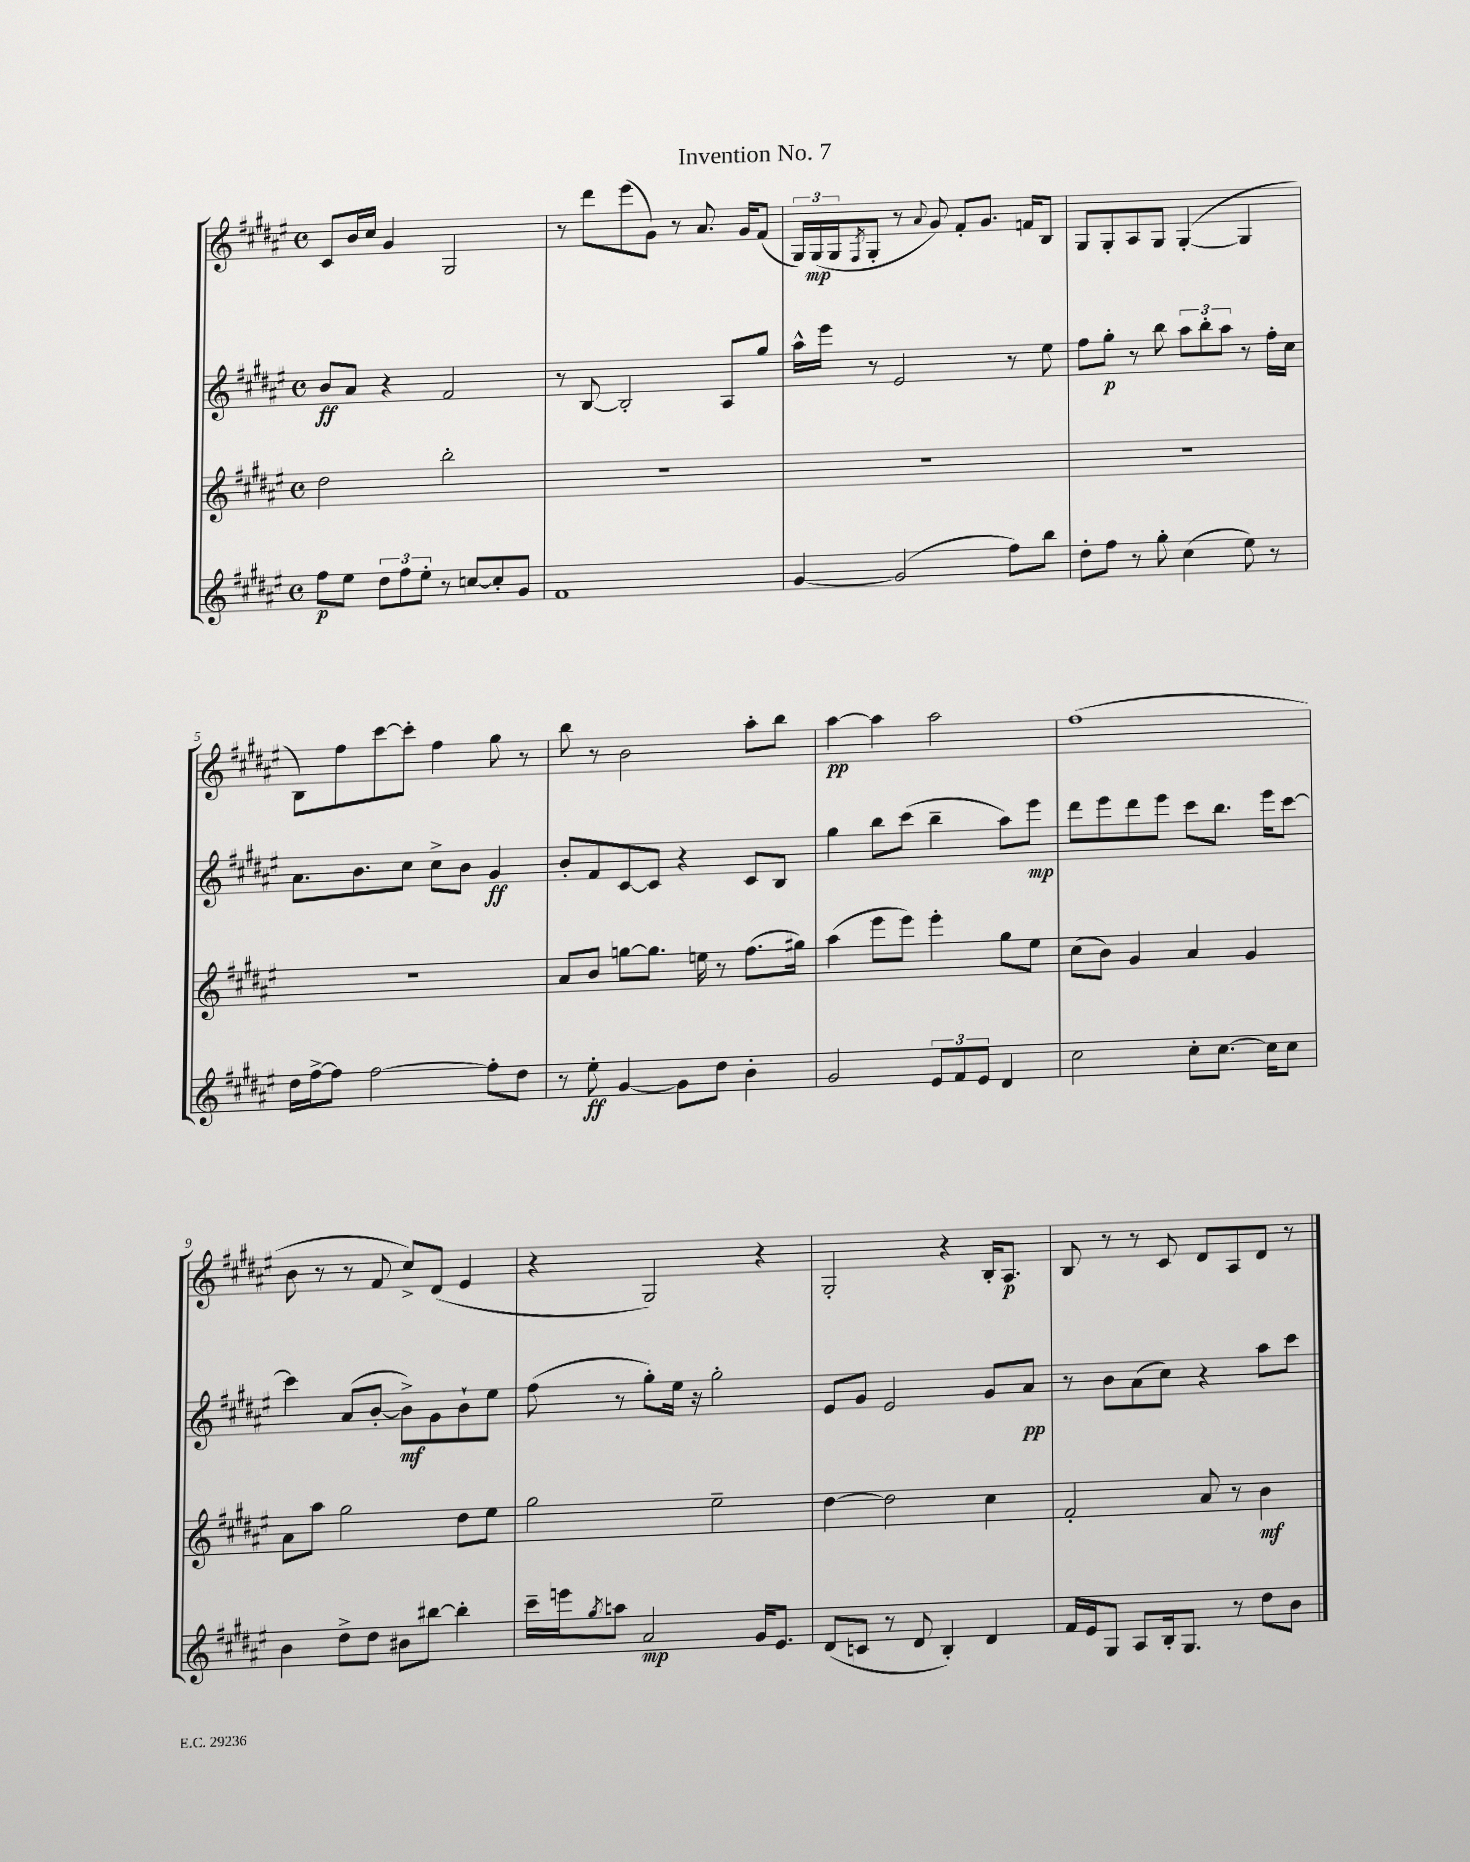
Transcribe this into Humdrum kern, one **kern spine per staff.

**kern	**dynam	**kern	**dynam	**kern	**dynam	**kern	**dynam
*part4	*part4	*part3	*part3	*part2	*part2	*part1	*part1
*staff4	*staff4	*staff3	*staff3	*staff2	*staff2	*staff1	*staff1
*clefG2	*	*clefG2	*	*clefG2	*	*clefG2	*
*k[f#c#g#d#a#e#]	*	*k[f#c#g#d#a#e#]	*	*k[f#c#g#d#a#e#]	*	*k[f#c#g#d#a#e#]	*
*M4/4	*	*M4/4	*	*M4/4	*	*M4/4	*
*met(c)	*	*met(c)	*	*met(c)	*	*met(c)	*
=1	=1	=1	=1	=1	=1	=1	=1
8ff#\L	p	2dd#\	.	8b/L	ff	8c#/L	.
8ee#\J	.	.	.	8a#/J	.	16b/L	.
.	.	.	.	.	.	16cc#/JJ	.
12dd#\L	.	.	.	4r	.	4g#/	.
12ff#\	.	.	.	.	.	.	.
12ee#'\J	.	.	.	.	.	.	.
8r	.	2bb'\	.	2f#/	.	2G#/	.
[8ccn/L	.	.	.	.	.	.	.
8cc'/]	.	.	.	.	.	.	.
8g#/J	.	.	.	.	.	.	.
=2	=2	=2	=2	=2	=2	=2	=2
1f#	.	1r	.	8r	.	8r	.
.	.	.	.	[8B/	.	8ddd#\L	.
.	.	.	.	2B'/]	.	(8eee#\	.
.	.	.	.	.	.	8g#\J)	.
.	.	.	.	.	.	8r	.
.	.	.	.	.	.	8.a#/	.
.	.	.	.	8A#/L	.	.	.
.	.	.	.	.	.	16g#/KL	.
.	.	.	.	8gg#/J	.	(8f#/J	.
=3	=3	=3	=3	=3	=3	=3	=3
[4g#/	.	1r	.	16aa#^^\LL	.	24G#/LL)	.
.	.	.	.	.	.	(24G#/	mp
.	.	.	.	16eee#\JJ	.	.	.
.	.	.	.	.	.	24G#/J	.
.	.	.	.	.	.	8qF#/	.
.	.	.	.	8r	.	8G#'/J	.
(2g#/]	.	.	.	2e#/	.	8r	.
.	.	.	.	.	.	8qqa#/	.
.	.	.	.	.	.	8g#/)	.
.	.	.	.	.	.	8f#'/L	.
.	.	.	.	.	.	8.g#/J	.
8ff#\L)	.	.	.	8r	.	.	.
.	.	.	.	.	.	16fn/KL	.
8bb\J	.	.	.	8ee#\	.	8B/J	.
=4	=4	=4	=4	=4	=4	=4	=4
8dd#'\L	.	1r	.	8ff#\L	.	8G#/L	.
8ff#\J	.	.	.	8gg#'\J	p	8G#'/	.
8r	.	.	.	8r	.	8A#/	.
8gg#'\	.	.	.	8bb\	.	8G#/J	.
(4cc#\	.	.	.	12aa#\L	.	([4G#'/	.
.	.	.	.	12bb'\	.	.	.
.	.	.	.	12aa#\J	.	.	.
8ee#\)	.	.	.	8r	.	4G#/]	.
8r	.	.	.	16ff#'\LL	.	.	.
.	.	.	.	16cc#\JJ	.	.	.
!!LO:LB:g=z
=5	=5	=5	=5	=5	=5	=5	=5
16dd#\LL	.	1r	.	8.a#\L	.	8B\L)	.
[16ff#^\J	.	.	.	.	.	.	.
8ff#\J]	.	.	.	.	.	8ff#\	.
.	.	.	.	8.b\	.	.	.
[2ff#\	.	.	.	.	.	[8ccc#\	.
.	.	.	.	8cc#\J	.	8ccc#'\J]	.
.	.	.	.	8cc#^\L	.	4ff#\	.
.	.	.	.	8b\J	.	.	.
8ff#'\L]	.	.	.	4g#/	ff	8gg#\	.
8dd#\J	.	.	.	.	.	8r	.
=6	=6	=6	=6	=6	=6	=6	=6
8r	.	8a#/L	.	8b'/L	.	8bb\	.
8ee#'\	ff	8b/J	.	8f#/	.	8r	.
[4g#/	.	[8ggn\L	.	[8c#/	.	2b\	.
.	.	8.gg\J]	.	8c#/J]	.	.	.
8g#\L]	.	.	.	4r	.	.	.
.	.	16een\	.	.	.	.	.
8dd#\J	.	8r	.	.	.	.	.
4b'\	.	(8.ff#\L	.	8c#/L	.	8aa#'\L	.
.	.	.	.	8B/J	.	8bb\J	.
.	.	16gg#X\Jk)	.	.	.	.	.
=7	=7	=7	=7	=7	=7	=7	=7
2g#/	.	(4aa#\	.	4gg#\	.	[4aa#\	pp
.	.	8eee#\L	.	8bb\L	.	4aa#\]	.
.	.	8eee#\J)	.	(8ccc#\J	.	.	.
12e#/L	.	4eee#'\	.	4bb~\	.	2aa#\	.
12f#/	.	.	.	.	.	.	.
12e#/J	.	.	.	.	.	.	.
4d#/	.	8gg#\L	.	8aa#\L)	.	.	.
.	.	8ee#\J	.	8eee#\J	mp	.	.
=8	=8	=8	=8	=8	=8	=8	=8
2cc#\	.	(8cc#\L	.	8ddd#\L	.	(1ff#	.
.	.	8b\J)	.	8eee#\	.	.	.
.	.	4g#/	.	8ddd#\	.	.	.
.	.	.	.	8eee#\J	.	.	.
8cc#'\L	.	4a#/	.	8ccc#\L	.	.	.
[8.cc#\J	.	.	.	8.bb\J	.	.	.
.	.	4g#/	.	.	.	.	.
16cc#\KL]	.	.	.	16eee#\KL	.	.	.
8cc#\J	.	.	.	[8ccc#\J	.	.	.
!!LO:LB:g=z
=9	=9	=9	=9	=9	=9	=9	=9
4b\	.	8a#\L	.	4ccc#\]	.	8b\	.
.	.	8aa#\J	.	.	.	8r	.
8dd#^\L	.	2gg#\	.	(8a#/L	.	8r	.
8dd#\J	.	.	.	[8b'/J	.	8f#/	.
8b#X\L	.	.	.	8b^\L])	mf	8cc#^/L)	.
[8bb#X\J	.	.	.	8g#\	.	(8d#/J	.
4bb#'\]	.	8dd#\L	.	8b`\	.	4e#/	.
.	.	8ee#\J	.	8ee#\J	.	.	.
=10	=10	=10	=10	=10	=10	=10	=10
16ccc#~\LL	.	2gg#\	.	(8ff#\	.	4r	.
16eeen\J	.	.	.	.	.	.	.
8qgg#/	.	.	.	.	.	.	.
8aan\J	.	.	.	8r	.	.	.
2a#/	mp	.	.	8gg#'\L)	.	2G#/)	.
.	.	.	.	16ee#\Jk	.	.	.
.	.	.	.	16r	.	.	.
.	.	2ee#~\	.	2gg#'\	.	.	.
16g#/KL	.	.	.	.	.	4r	.
8.e#/J	.	.	.	.	.	.	.
=11	=11	=11	=11	=11	=11	=11	=11
(8d#/L	.	[4dd#\	.	8e#/L	.	2G#'/	.
8cn/J	.	.	.	8g#/J	.	.	.
8r	.	2dd#\]	.	2e#/	.	.	.
8d#/	.	.	.	.	.	.	.
4B'/)	.	.	.	.	.	4r	.
4d#/	.	4cc#\	.	8g#/L	.	16B'/KL	.
.	.	.	.	.	.	8.A#/J	p
.	.	.	.	8a#/J	pp	.	.
=12	=12	=12	=12	=12	=12	=12	=12
16f#/LL	.	2f#'/	.	8r	.	8B/	.
16e#/J	.	.	.	.	.	.	.
8G#/J	.	.	.	8b\L	.	8r	.
8A#/L	.	.	.	(8a#\	.	8r	.
16B'/k	.	.	.	8cc#\J)	.	8c#/	.
8.G#/J	.	.	.	.	.	.	.
.	.	8a#/	.	4r	.	8d#/L	.
8r	.	8r	.	.	.	8A#/	.
8dd#\L	.	4b\	mf	8aa#\L	.	8d#/J	.
8b\J	.	.	.	8ccc#\J	.	8r	.
==	==	==	==	==	==	==	==
*-	*-	*-	*-	*-	*-	*-	*-
